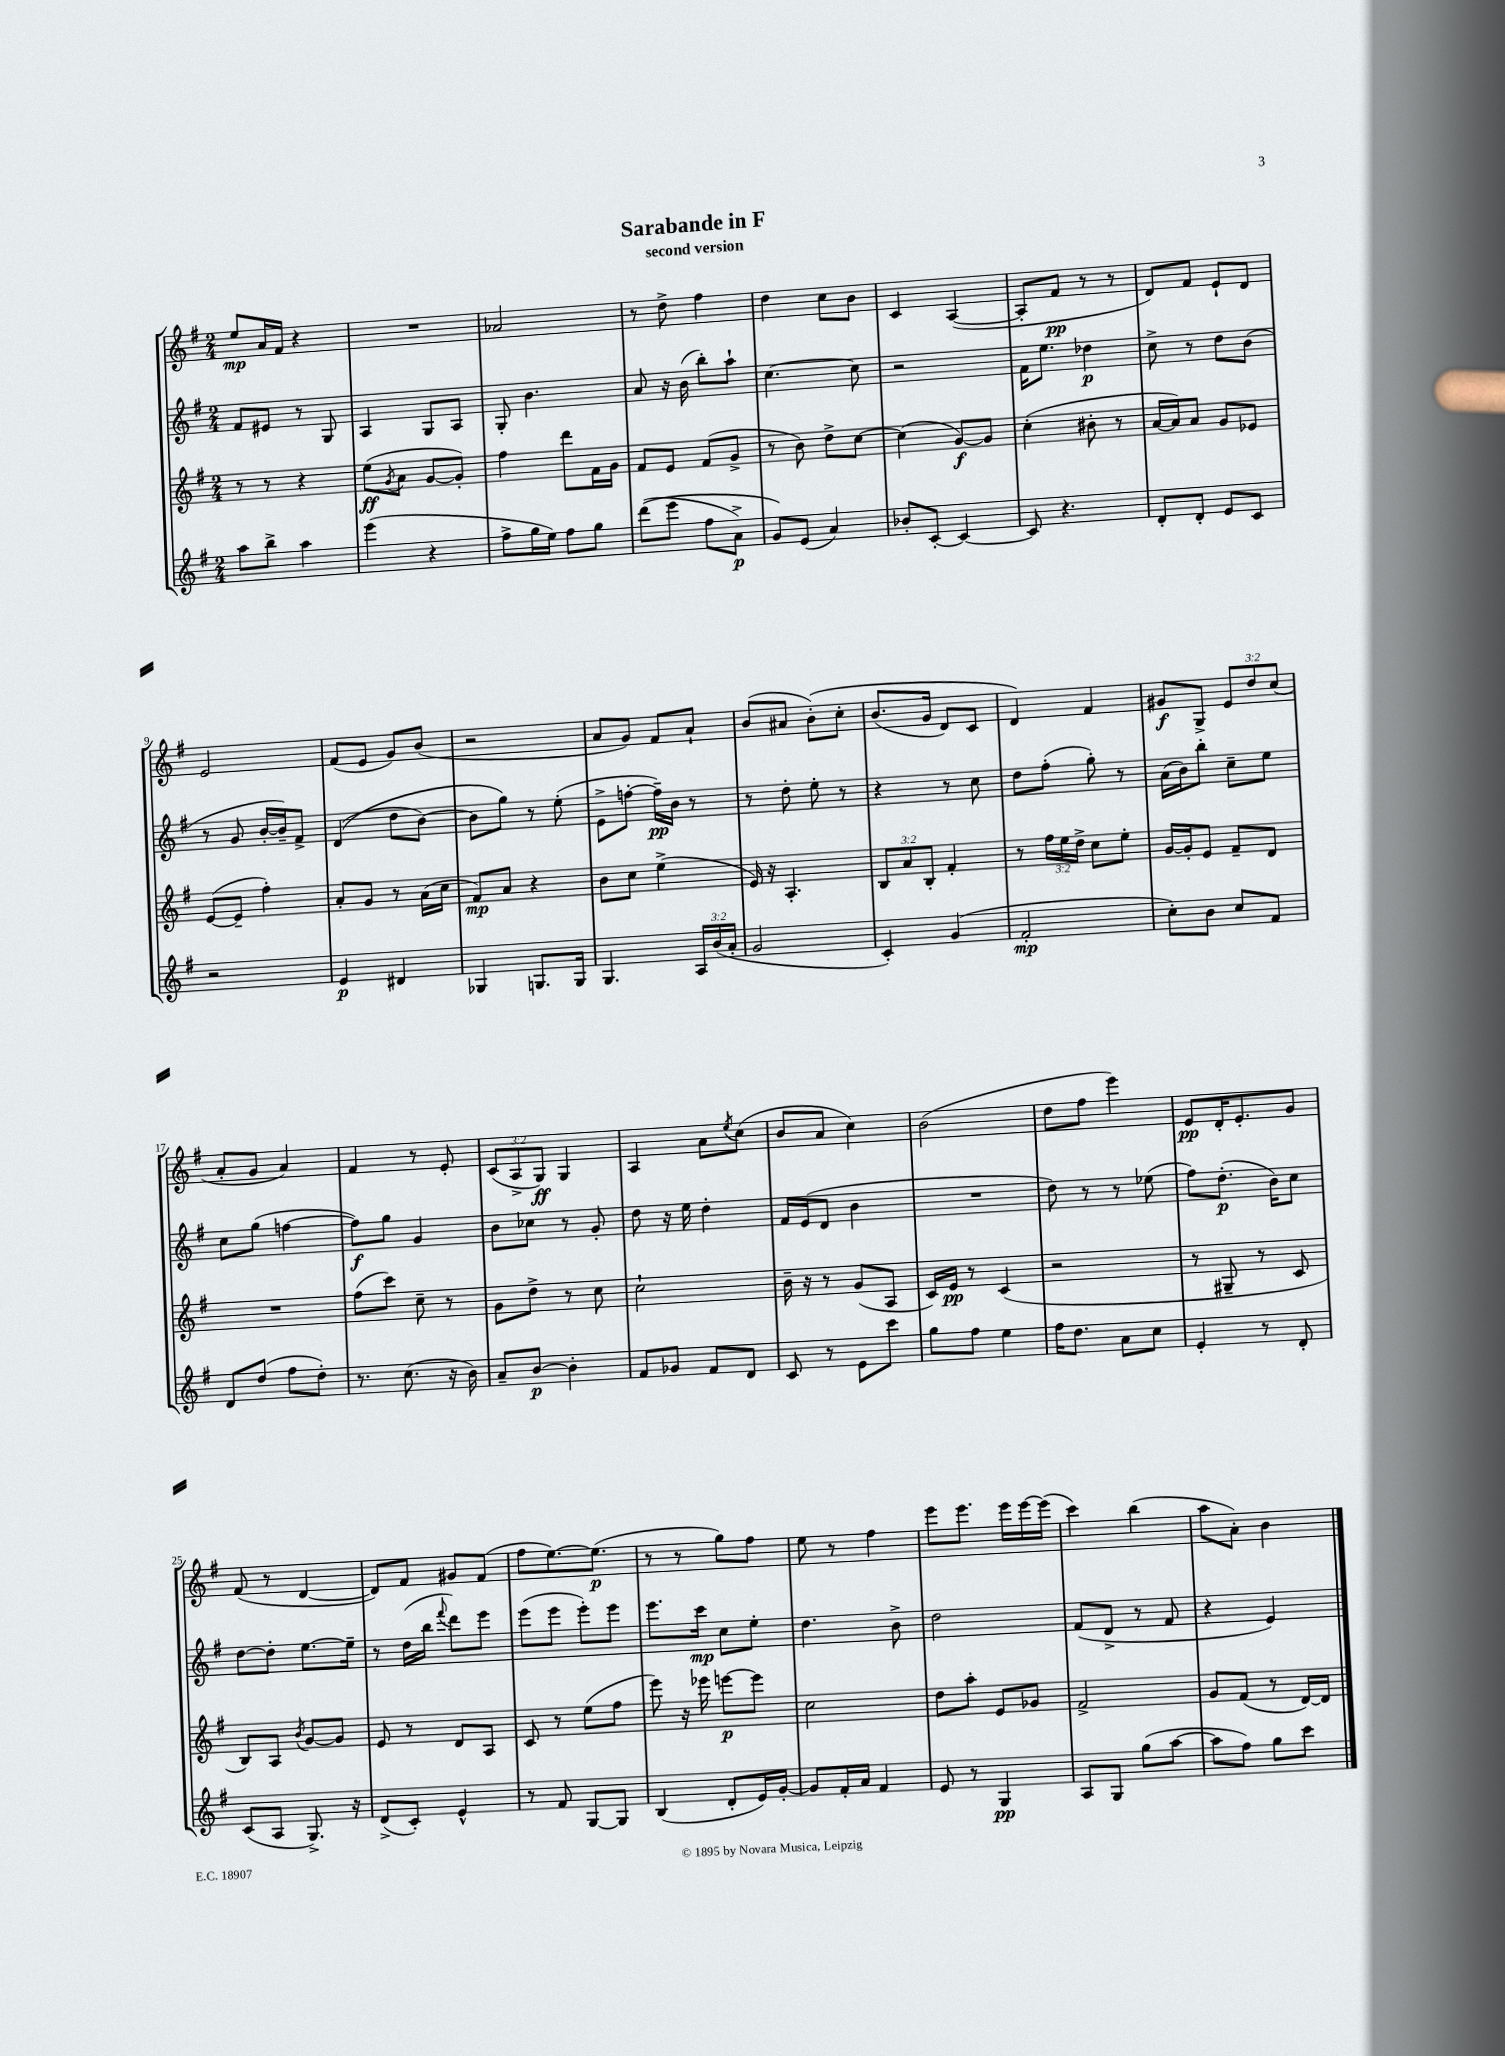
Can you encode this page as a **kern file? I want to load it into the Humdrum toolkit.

**kern	**kern	**kern	**kern
*staff4	*staff3	*staff2	*staff1
*clefG2	*clefG2	*clefG2	*clefG2
*k[f#]	*k[f#]	*k[f#]	*k[f#]
*M2/4	*M2/4	*M2/4	*M2/4
8aa	8r	8f#	8ee
8bb^	8r	8e#	16a
.	.	.	16f#
4aa	4r	8r	4r
.	.	8G	.
=	=	=	=
(4eee	(8ee	4A	2r
.	8qg	.	.
.	8a	.	.
4r	[8g	8G	.
.	8g'])	8A	.
=	=	=	=
8ff#^	4ff#	8G'	2a-
16gg	.	4.b	.
16ee)	.	.	.
8ff#	8ddd	.	.
8gg	16f#	.	.
.	16g	.	.
=	=	=	=
&((8ddd	8f#	8a	8r
8eee	8e	16r	8dd^
.	.	(16b	.
8ff#	(8f#	8bb')	4ff#
8a^)	8g^	8aa`	.
=	=	=	=
8g&)	8r	[4.cc	4dd
(8e	8b)	.	.
4a)	8dd^	.	8cc
.	[8cc	8cc]	8b
=	=	=	=
8b-'	(4cc]	2r	4c
[8c'	.	.	.
4c_	[8g)	.	([4A
.	8g]	.	.
=	=	=	=
8c]	(4cc'	16f#	8A']
.	.	8.ee	.
4.r	.	.	8f#
.	8b#'	4dd-	8r
.	8r	.	8r
=	=	=	=
8d'	[16a	8cc^	8d)
.	16a])	.	.
8d'	8a	8r	8f#
8e	8g	8dd	8e`
8c	8e-	(8b	8d
=	=	=	=
2r	([8e	8r	2e
.	8e~]	8g	.
.	4ff#')	[16b'	.
.	.	16b~])	.
.	.	8f#^	.
=	=	=	=
4e	8a'	&((4d	(8f#
.	8g	.	8e
4d#	8r	8dd	8g)
.	(16a	[8b)	(8b
.	16cc	.	.
=	=	=	=
4G-	8f#)	8b]	2r
.	8a	8gg&)	.
8.G	4r	8r	.
.	.	(8ee'	.
16G	.	.	.
=	=	=	=
4.G	8b	8e^	8a
.	8cc	[8ff'	8g)
.	(4ee^	16ff~])	8f#
.	.	16b	.
24A	.	8r	8a`
(24b	.	.	.
24a'	.	.	.
=	=	=	=
2g	16e)	8r	(8b
.	16r	.	.
.	4.A'	8dd'	8a#
.	.	8ee'	&(8b')
.	.	8r	8cc'
=	=	=	=
4c')	12B	4r	(8.b
.	12a	.	.
.	12B'	.	.
.	.	.	16g
(4g	4f#'	8r	8d)
.	.	8cc	8c
=	=	=	=
2f#'	8r	8dd	4d&)
.	24ff#	(8ff#'	.
.	24ee	.	.
.	24dd^	.	.
.	8cc	8gg')	4f#
.	8ee'	8r	.
=	=	=	=
8cc')	[16g	(16a	8g#
.	16g']	16b)	.
8b	8e	8bb'	8G^
8cc	8f#~	8cc~	12e
.	.	.	12dd
8f#	8d	8ee	.
.	.	.	(12cc
=	=	=	=
8d	2r	8cc	8a'
(8dd	.	(8gg	8g
8ff#	.	[4ff	4a)
8dd')	.	.	.
=	=	=	=
8.r	(8ff#	8ff])	4f#
.	8ccc)	8gg	.
(8.cc	.	.	.
.	8cc~	4g	8r
16r	8r	.	8e'
16b)	.	.	.
=	=	=	=
8a~	8g	8b	(12c
.	.	.	12A^
[8b	8dd^	8cc-	.
.	.	.	12G)
4b']	8r	8r	4G
.	8cc	8g'	.
=	=	=	=
8f#	2cc`	8dd	4A
8g-	.	16r	.
.	.	16ee	.
8f#	.	4dd'	8a
.	.	.	8qee
8d	.	.	(8cc
=	=	=	=
8c	16b~	16f#	8b
.	16r	(16e	.
8r	8r	8d	8a
8e	(8g	4b	4cc)
8ccc	8A	.	.
=	=	=	=
8gg	16c)	2r	(2b
.	16e	.	.
8ff#	8r	.	.
4ee	(4c	.	.
=	=	=	=
16ff#	2r	8dd)	8dd
8.dd	.	.	.
.	.	8r	8ff#
8a	.	8r	4eee)
8cc	.	(8ee-	.
=	=	=	=
4e'	8r	8ff#)	8e
.	8G#~	(8.dd'	16d'
.	.	.	8.e'
8r	8r	.	.
.	.	16b)	.
8d'	8c	8cc	8g
=	=	=	=
(8c	8B)	[8dd	(8f#
8A	8A	8dd']	8r
.	8qb	.	.
8.G^)	[8g	[8.ee	[4d
.	8g]	.	.
16r	.	16ee~]	.
=	=	=	=
(8d^	8e	8r	8d])
8c')	8r	(16dd	8f#
.	.	16bb	.
.	.	8qqfff#	.
4e^^	8d	8ddd)	8g#
.	8A	8eee	(8f#
=	=	=	=
8r	8c	(8eee	8ff#
8f#	8r	8eee	[8.ee)
[8G	(8ee	8eee')	.
.	.	.	(8.ee]
8G]	8ff#	8eee	.
=	=	=	=
(4B	8eee)	8.eee	8r
.	16r	.	8r
.	16eee-	16ccc	.
8d'	[8eee	8cc	8gg)
16e)	8eee]	8ee'	8ff#
[16g'	.	.	.
=	=	=	=
8g]	2cc	4.dd	8ee
16f#'	.	.	8r
16a	.	.	.
4f#	.	.	4ff#
.	.	8b^	.
=	=	=	=
8e	8dd	2dd	8eee
8r	8aa'	.	8.eee
4G	8e	.	.
.	.	.	16eee
.	8g-	.	[16eee
.	.	.	(16eee]
=	=	=	=
8A	2f#^	(8f#	4ccc)
8G	.	8d^	.
(8gg	.	8r	(4bb
[8aa	.	8f#	.
=	=	=	=
8aa]	8g	4r	8aa
8ff#)	(8f#	.	8a')
8gg	8r	4e)	4b
8ccc	[16d)	.	.
.	16d]	.	.
==	==	==	==
*-	*-	*-	*-
